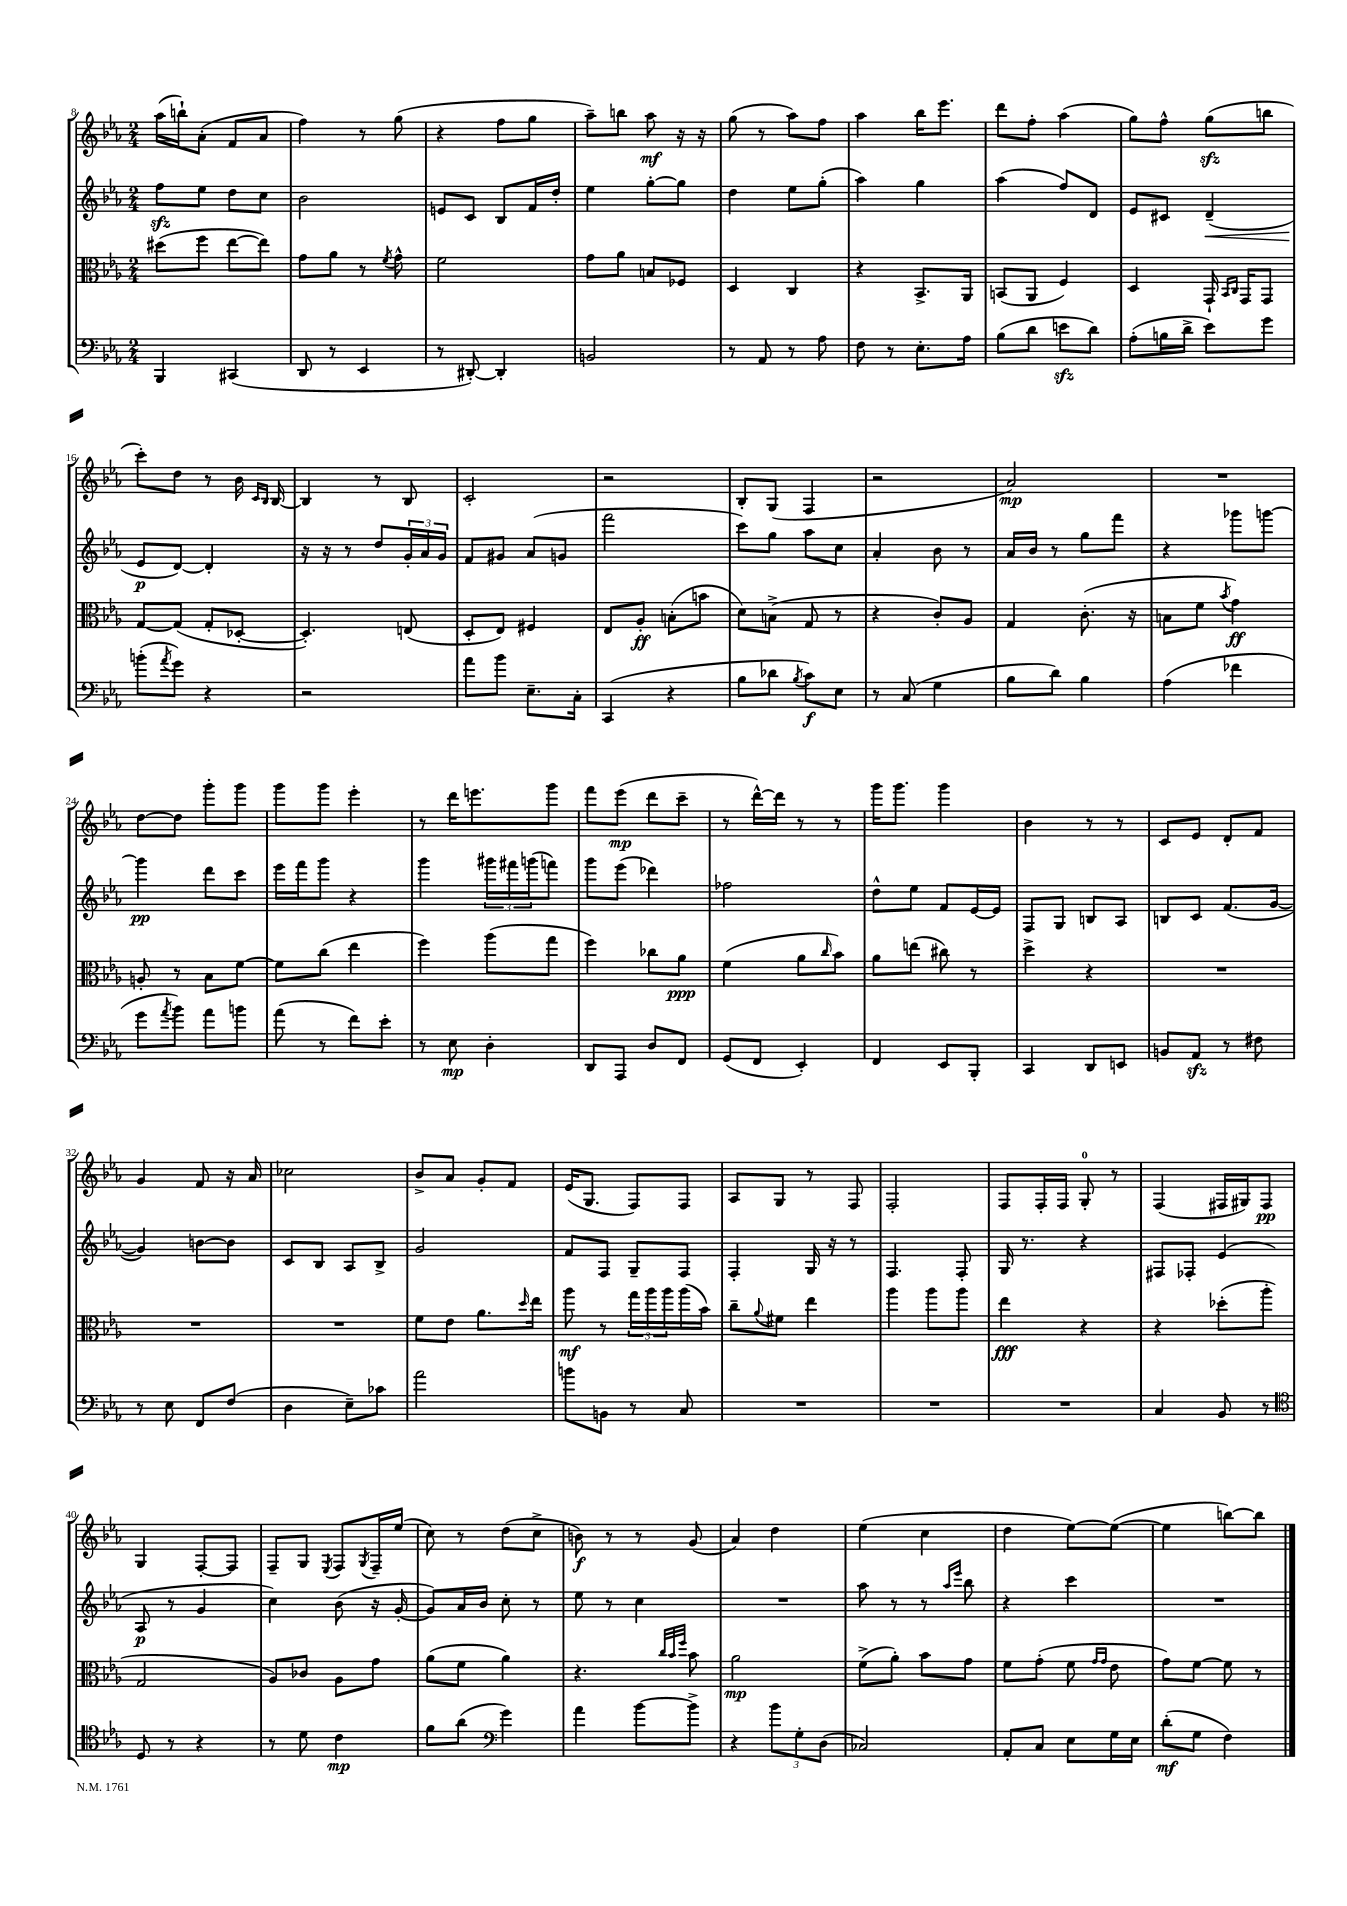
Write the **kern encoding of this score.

**kern	**kern	**kern	**kern
*staff4	*staff3	*staff2	*staff1
*clefF4	*clefC3	*clefG2	*clefG2
*k[b-e-a-]	*k[b-e-a-]	*k[b-e-a-]	*k[b-e-a-]
*M2/4	*M2/4	*M2/4	*M2/4
4BBB-/	(8dd#\L	8ff\L	(16aa-\LL
.	.	.	16bb`\J)
.	8ff\J	8ee-\J	(8a-'\J
(4CC#/	[8ee-\L	8dd\L	8f/L
.	8ee-\]J)	8cc\J	8a-/J
=	=	=	=
8DD/	8g\L	2b-\	4ff\)
8r	8a-\J	.	.
4EE-/	8r	.	8r
.	8qf/	.	.
.	8g^^\	.	(8gg\
=	=	=	=
8r	2f\	8e/L	4r
[8DD#'/)	.	8c/J	.
4DD#'/]	.	8B-/L	8ff\L
.	.	16f/L	8gg\J
.	.	16dd'/JJ	.
=	=	=	=
2BB/	8g\L	4ee-\	8aa-~\L)
.	8a-\J	.	8bb\J
.	8B/L	[8gg'\L	8aa-\
.	8F-/J	8gg\]J	16r
.	.	.	16r
=	=	=	=
8r	4D/	4dd\	(8gg\
8AA-/	.	.	8r
8r	4C/	8ee-\L	8aa-\L)
8A-\	.	(8gg'\J	8ff\J
=	=	=	=
8F\	4r	4aa-\)	4aa-\
8r	.	.	.
8.E-'\L	8.BB-^/L	4gg\	16bb-\LK
.	.	.	8.eee-\J
16A-\Jk	16AA-/Jk	.	.
=	=	=	=
(8B-\L	(8BB/L	(4aa-\	8ddd\L
8d\J	8AA-/J	.	8ff'\J
8e\L	4F/)	8ff/L)	(4aa-\
8d\J)	.	8d/J	.
=	=	=	=
(8A-'\L	4D/	8e-/L	8gg\L)
16B\L	.	8c#/J	8ff^^\J
16d^\JJ	.	.	.
8e-\L)	16GG`/	(4d~/	(8gg\L
.	16qqBB-/LL	.	.
.	16qqC/JJ	.	.
.	16GG/LK	.	.
8g\J	8GG/J	.	8bb\J
=	=	=	=
(8b'\L	[8G/L	8e-/L	8ccc'\L)
8qa-/	.	.	.
8g\J)	(8G/]J	[8d/J)	8dd\J
4r	8G'/L	4d'/]	8r
.	[8D-'/J	.	16b-\
.	.	.	16qqc/LL
.	.	.	16qqB-/JJ
.	.	.	[16B-/
=	=	=	=
2r	4.D-'/])	16r	4B-/]
.	.	16r	.
.	.	8r	.
.	.	8dd/L	8r
.	(8E/	24g'/L	8B-/
.	.	24a-/	.
.	.	24g/JJ	.
=	=	=	=
8a-\L	8D'/L	8f/L	2c'/
8b-\J	8E-/J)	8g#/J	.
8.E-~\L	4F#/	(8a-/L	.
.	.	8g/J	.
16C'\Jk	.	.	.
=	=	=	=
(4CC/	8E-/L	2fff\	2r
.	8A-'/J	.	.
4r	(8B'\L	.	.
.	8b\J	.	.
=	=	=	=
8B-\L	8d\L)	8ccc\L)	8B-'/L
8d-\J	(8B^\J	8gg\J	(8G/J
8qB-/	.	.	.
8c\L)	8G/	8aa-\L	4F/
8E-\J	8r	8cc\J	.
=	=	=	=
8r	4r	4a-'/	2r
(8C/	.	.	.
4G\	8c'/L)	8b-\	.
.	8A-/J	8r	.
=	=	=	=
8B-\L	4G/	16a-/LL	2a-/)
.	.	16b-/JJ	.
8d\J)	.	8r	.
4B-\	(8.c'\	8gg\L	.
.	.	8fff\J	.
.	16r	.	.
=	=	=	=
(4A-\	8B\L	4r	2r
.	8f\J	.	.
.	8qb-/	.	.
4f-\	4g\)	8ggg-\L	.
.	.	[8ggg\J	.
=	=	=	=
8g\L	8A'/	4ggg\]	[8dd\L
8qa-/	.	.	.
8b-\J)	8r	.	8dd\]J
8a-\L	8B-\L	8ddd\L	8ggg'\L
8b\J	[8f\J	8ccc\J	8ggg\J
=	=	=	=
(8a-\	8f\]L	16eee-\LL	8ggg\L
.	.	16fff\J	.
8r	(8cc\J	8ggg\J	8ggg\J
8f\L)	4ee-\	4r	4eee-'\
8e-'\J	.	.	.
=	=	=	=
8r	4ff\)	4ggg\	8r
8E-\	.	.	16ddd\LK
.	.	.	8.eee\
4D'\	(8aa-\L	24ggg#\LL	.
.	.	24fff#\	.
.	.	(24ggg\J	.
.	8gg\J	8fff\J)	8ggg\J
=	=	=	=
8DD/L	4ff\)	8ggg\L	8fff\L
8AAA-/J	.	(8eee-\J	(8eee-\J
8D/L	8cc-\L	4ddd-\)	8ddd\L
8FF/J	8a-\J	.	8ccc~\J
=	=	=	=
(8GG/L	(4f\	2ff-\	8r
8FF/J	.	.	[16ddd^^\LL)
.	.	.	16ddd\]JJ
4EE-'/)	8a-\L	.	8r
.	16qqcc/	.	.
.	8b-\J)	.	8r
=	=	=	=
4FF/	8a-\L	8dd^^\L	16ggg\LK
.	.	.	8.ggg\J
.	(8ee\J	8ee-\J	.
8EE-/L	8cc#\)	8f/L	4ggg\
8BBB-'/J	8r	[16e-/L	.
.	.	16e-/]JJ	.
=	=	=	=
4CC/	4dd^\	8F/L	4b-\
.	.	8G/J	.
8DD/L	4r	8B/L	8r
8EE/J	.	8A-/J	8r
=	=	=	=
8BB/L	2r	8B/L	8c/L
8AA-/J	.	8c/J	8e-/J
8r	.	(8.f/L	8d'/L
8F#\	.	.	8f/J
.	.	[16g/Jk	.
=	=	=	=
8r	2r	4g/])	4g/
8E-\	.	.	.
8FF/L	.	[8b\L	8f/
(8F/J	.	8b\]J	16r
.	.	.	16a-/
=	=	=	=
4D\	2r	8c/L	2cc-\
.	.	8B-/J	.
8E-~\L)	.	8A-/L	.
8c-\J	.	8B-^/J	.
=	=	=	=
2a-\	8f\L	2g/	8b-^/L
.	8e-\J	.	8a-/J
.	8.a-\L	.	8g'/L
.	.	.	8f/J
.	16qqdd/	.	.
.	16ee-\Jk	.	.
=	=	=	=
8b\L	8aa-\	8f/L	(16e-/LK
.	.	.	8.G/J
8BB\J	8r	8F/J	.
8r	24gg\LL	8G~/L	8F/L)
.	24aa-\	.	.
.	24aa-\	.	.
8C/	(16aa-\	8F/J	8F/J
.	16b-\JJ)	.	.
=	=	=	=
2r	8cc~\L	4F'/	8A-/L
.	8qqa-/	.	.
.	8f#\J	.	8G/J
.	4ee-\	16G/	8r
.	.	16r	.
.	.	8r	8F/
=	=	=	=
2r	4aa-\	4.F/	2F'/
.	8aa-\L	.	.
.	8aa-\J	8F'/	.
=	=	=	=
2r	4ee-\	16G/	8F/L
.	.	8.r	.
.	.	.	16F'/L
.	.	.	16F/JJ
.	4r	4r	8G'/
.	.	.	8r
=	=	=	=
4C/	4r	8F#/L	(4F/
.	.	8F-'/J	.
8BB-/	(8dd-'\L	(4e-/	16F#/LL
.	.	.	16G#/J)
8r	8aa-'\J	.	8F#/J
=	=	=	=
*clefC4	*	*	*
8D/	2G/	8A-/	4G/
8r	.	8r	.
4r	.	4g/	[8F'/L
.	.	.	8F/]J
=	=	=	=
8r	8A-/L)	4cc\)	8F~/L
8d\	8c-/J	.	8G/J
.	.	.	8qE-/
4c\	8A-\L	(8b-\	8F/L
.	.	.	8qG/
.	8g\J	16r	16F~/L
.	.	[16g'/	(16ee-/JJ
=	=	=	=
8f\L	(8a-\L	8g/]L)	8cc\)
(8a-\J	8f\J	16a-/L	8r
.	.	16b-/JJ	.
*clefF4	*	*	*
4g\)	4a-\)	8cc'\	(8dd\L
.	.	8r	8cc^\J
=	=	=	=
4a-\	4.r	8ee-\	8b\)
.	.	8r	8r
[8b-\L	.	4cc\	8r
.	32qqcc/LLL	.	.
.	32qqb-/	.	.
.	32qqff/JJJ	.	.
8b-^\]J	8b-\	.	(8g/
=	=	=	=
4r	2a-\	2r	4a-/)
12b-\L	.	.	4dd\
12G'\	.	.	.
(12D\J	.	.	.
=	=	=	=
2C-/)	(8f^\L	8aa-\	(4ee-\
.	8a-'\J)	8r	.
.	8b-\L	8r	4cc\
.	.	16qqaa-/LL	.
.	.	16qqeee-/JJ	.
.	8g\J	8bb-\	.
=	=	=	=
8AA-'/L	8f\L	4r	4dd\
8C/J	(8g'\J	.	.
8E-\L	8f\	4ccc\	[8ee-\L)
.	16qqg/LL	.	.
.	16qqg/JJ	.	.
16G\L	8e-\	.	(8ee-\_J
16E-\JJ	.	.	.
=	=	=	=
(8d'\L	8g\L)	2r	4ee-\]
8G\J	[8f\J	.	.
4F\)	8f\]	.	[8bb\L)
.	8r	.	8bb\]J
==	==	==	==
*-	*-	*-	*-
